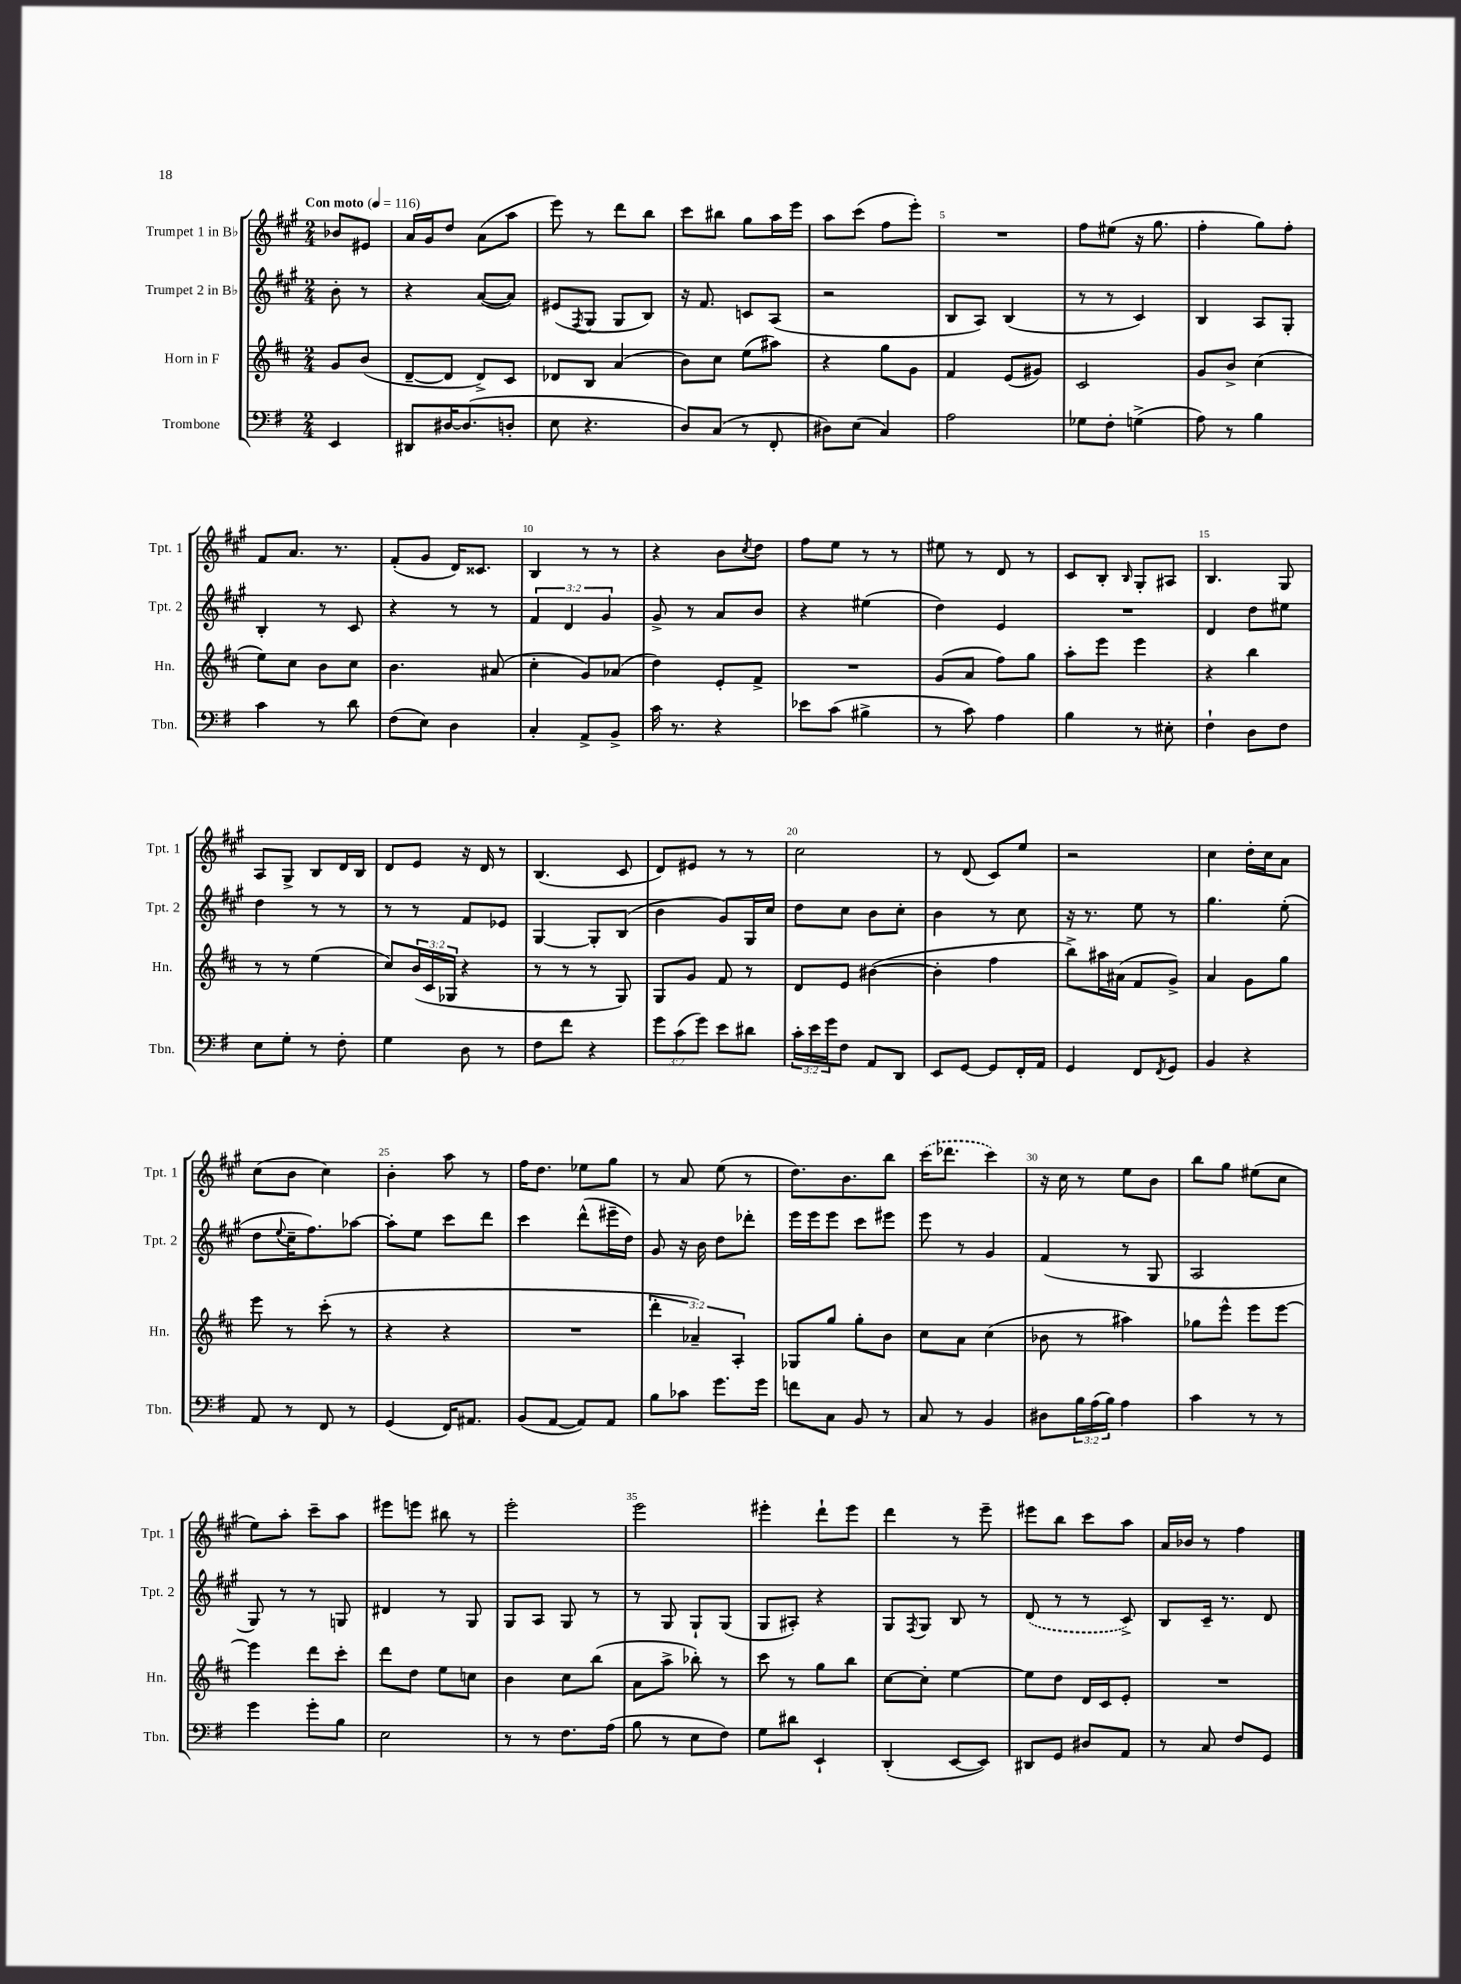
<<
\new StaffGroup <<
\new Staff = "s0" \with { instrumentName = "Trumpet 1 in Bb" shortInstrumentName = "Tpt. 1" } {
    \clef treble \key a \major \numericTimeSignature \time 2/4 \partial 4 \tempo "Con moto" 4 = 116
    bes'8 eis'8 |
    a'16 gis'16 d''8 a'8( a''8 |
    e'''8) r8 d'''8 b''8 |
    cis'''8 bis''8 gis''8 a''16 e'''16 |
    a''8 cis'''8( fis''8 e'''8-.) |
    R2 |
    fis''8 eis''8( r16 gis''8. |
    fis''4-. gis''8) fis''8-. |
    fis'8 a'8. r8. |
    fis'8-.( gis'8 d'16) cisis'8. |
    b4 r8 r8 |
    r4 b'8 \acciaccatura { cis''8 } d''8 |
    fis''8 e''8 r8 r8 |
    eis''8 r8 d'8 r8 |
    cis'8 b8-. \grace { b16 } gis8-. ais8 |
    b4. gis8 |
    a8 gis8-> b8 d'16 b16 |
    d'8 e'8 r16 d'16 r8 |
    b4.( cis'8 |
    d'8) eis'8 r8 r8 |
    cis''2 |
    r8 d'8( cis'8) e''8 |
    r2 |
    cis''4 d''16-. cis''16 a'8 |
    cis''8( b'8 cis''4) |
    b'4-. a''8 r8 |
    fis''16 d''8. ees''8 gis''8 |
    r8 a'8 e''8( r8 |
    d''8.) b'8. b''8 |
    \once \slurDashed cis'''16( des'''8. cis'''4) |
    r16 cis''16 r8 e''8 b'8 |
    b''8 gis''8 eis''8( cis''8 |
    e''8) a''8-. cis'''8-- a''8 |
    eis'''8 e'''8 bis''8 r8 |
    e'''2-. |
    e'''2 |
    eis'''4-. d'''8-! eis'''8 |
    d'''4 r8 e'''8-- |
    eis'''8 b''8 cis'''8 a''8 |
    a'16 bes'16 r8 fis''4 \bar "|." |
}
\new Staff = "s1" \with { instrumentName = "Trumpet 2 in Bb" shortInstrumentName = "Tpt. 2" } {
    \clef treble \key a \major \numericTimeSignature \time 2/4 \override Staff.TupletNumber.text = #tuplet-number::calc-fraction-text \partial 4
    b'8-. r8 |
    r4 a'8~( a'8) |
    eis'8( \acciaccatura { fis8 } gis8 gis8 b8) |
    r16 fis'8. c'8 a8( |
    r2 |
    b8 a8) b4( |
    r8 r8 cis'4) |
    b4 a8 gis8-. |
    b4-. r8 cis'8 |
    r4 r8 r8 |
    \tuplet 3/2 { fis'4 d'4 gis'4 } |
    gis'8-> r8 a'8 b'8 |
    r4 eis''4( |
    d''4) e'4 |
    R2 |
    d'4 d''8 eis''8 |
    d''4 r8 r8 |
    r8 r8 fis'8 ees'8 |
    gis4~ gis8-. b8( |
    b'4 gis'8) gis16 cis''16 |
    d''8 cis''8 b'8 cis''8-. |
    b'4 r8 cis''8 |
    r16 r8. e''8 r8 |
    gis''4. e''8-.( |
    d''8 \appoggiatura { e''8 } cis''16-- fis''8.) aes''8~ |
    aes''8-. e''8 cis'''8 d'''8 |
    cis'''4 d'''8-^( eis'''16-- d''16) |
    gis'8 r16 b'16 d''8 des'''8-. |
    e'''16 e'''16 e'''8 cis'''8 eis'''8 |
    e'''8 r8 gis'4 |
    fis'4( r8 gis8 |
    a2 |
    gis8) r8 r8 g8 |
    dis'4 r8 gis8 |
    gis8 a8 gis8 r8 |
    r8 gis8 gis8-! gis8( |
    gis8 ais8-.) r4 |
    gis8 \acciaccatura { fis8 } gis8 b8 r8 |
    \once \slurDashed d'8( r8 r8 cis'8->) |
    b8 cis'16-- r8. d'8 \bar "|." |
}
\new Staff = "s2" \with { instrumentName = "Horn in F" shortInstrumentName = "Hn." } {
    \clef treble \key d \major \numericTimeSignature \time 2/4 \override Staff.TupletNumber.text = #tuplet-number::calc-fraction-text \partial 4
    g'8 b'8( |
    d'8~-- d'8 d'8->) cis'8 |
    des'8 b8 a'4( |
    b'8) cis''8 e''8( ais''8) |
    r4 g''8 g'8 |
    fis'4 e'8( gis'8) |
    cis'2 |
    g'8 b'8-> cis''4( |
    e''8) cis''8 b'8 cis''8 |
    b'4. ais'8( |
    cis''4-. g'8) aes'8( |
    d''4) e'8-. fis'8-> |
    R2 |
    g'8( a'8 fis''8) g''8 |
    a''8-. e'''8 e'''4 |
    r4 b''4 |
    r8 r8 e''4( |
    cis''8) \tuplet 3/2 { b'16( cis'16 ges16 } r4 |
    r8 r8 r8 g8) |
    g8 g'8 fis'8 r8 |
    d'8 e'8 bis'4~( |
    bis'4-. fis''4 |
    b''8->) ais''16 ais'16( fis'8 g'8->) |
    a'4 g'8 g''8 |
    e'''8 r8 cis'''8-.( r8 |
    r4 r4 |
    R2 |
    \tuplet 3/2 { d'''4-. aes'4--) a4-. } |
    ges8 g''8 g''8-. b'8 |
    cis''8 a'8 cis''4( |
    bes'8 r8 ais''4) |
    ges''8 e'''8-^ e'''8 e'''8~ |
    e'''4 d'''8 cis'''8-. |
    d'''8 d''8 e''8 c''8 |
    b'4 cis''8 b''8( |
    a'8 a''8-> bes''8-.) r8 |
    cis'''8 r8 g''8 b''8 |
    cis''8~ cis''8-. e''4~ |
    e''8 d''8 d'16 cis'16 e'8-. |
    R2 \bar "|." |
}
\new Staff = "s3" \with { instrumentName = "Trombone" shortInstrumentName = "Tbn." } {
    \clef bass \key g \major \numericTimeSignature \time 2/4 \override Staff.TupletNumber.text = #tuplet-number::calc-fraction-text \partial 4
    e,4 |
    dis,8 dis16~ dis8.( d8-. |
    e8 r4. |
    d8) c8( r8 fis,8-. |
    dis8) e8( c4) |
    a2 |
    ges8 fis8-. g4->( |
    a8) r8 b4 |
    c'4 r8 d'8 |
    fis8( e8) d4 |
    c4-. a,8-> b,8-> |
    c'16 r8. r4 |
    ees'8 c'8( bis4-> |
    r8 c'8) a4 |
    b4 r8 eis8-. |
    fis4-! d8 fis8 |
    e8 g8-. r8 fis8-. |
    g4 d8 r8 |
    fis8 fis'8 r4 |
    \tuplet 3/2 { g'8 c'8( g'8) } e'8 dis'8 |
    \tuplet 3/2 { c'16-. e'16 g'16 } fis8 a,8 d,8 |
    e,8 g,8~ g,8 fis,16-. a,16 |
    g,4 fis,8 \acciaccatura { fis,8 } g,8 |
    b,4 r4 |
    a,8 r8 fis,8 r8 |
    g,4( fis,16) ais,8. |
    b,8( a,8~ a,8) a,8 |
    b8 ces'8 g'8. g'16 |
    f'8 c8 b,8 r8 |
    c8 r8 b,4 |
    dis8 \tuplet 3/2 { b16 a16( b16) } a4 |
    c'4 r8 r8 |
    g'4 g'8-. b8 |
    e2 |
    r8 r8 fis8. a16( |
    b8 r8 e8 fis8) |
    g8 dis'8 e,4-! |
    d,4-.( e,8~ e,8) |
    dis,8 g,8 dis8 a,8 |
    r8 c8 fis8 g,8 \bar "|." |
}
>>
>>
\layout { \context { \Score \override BarNumber.break-visibility = ##(#f #t #t) barNumberVisibility = #(every-nth-bar-number-visible 5) } }
